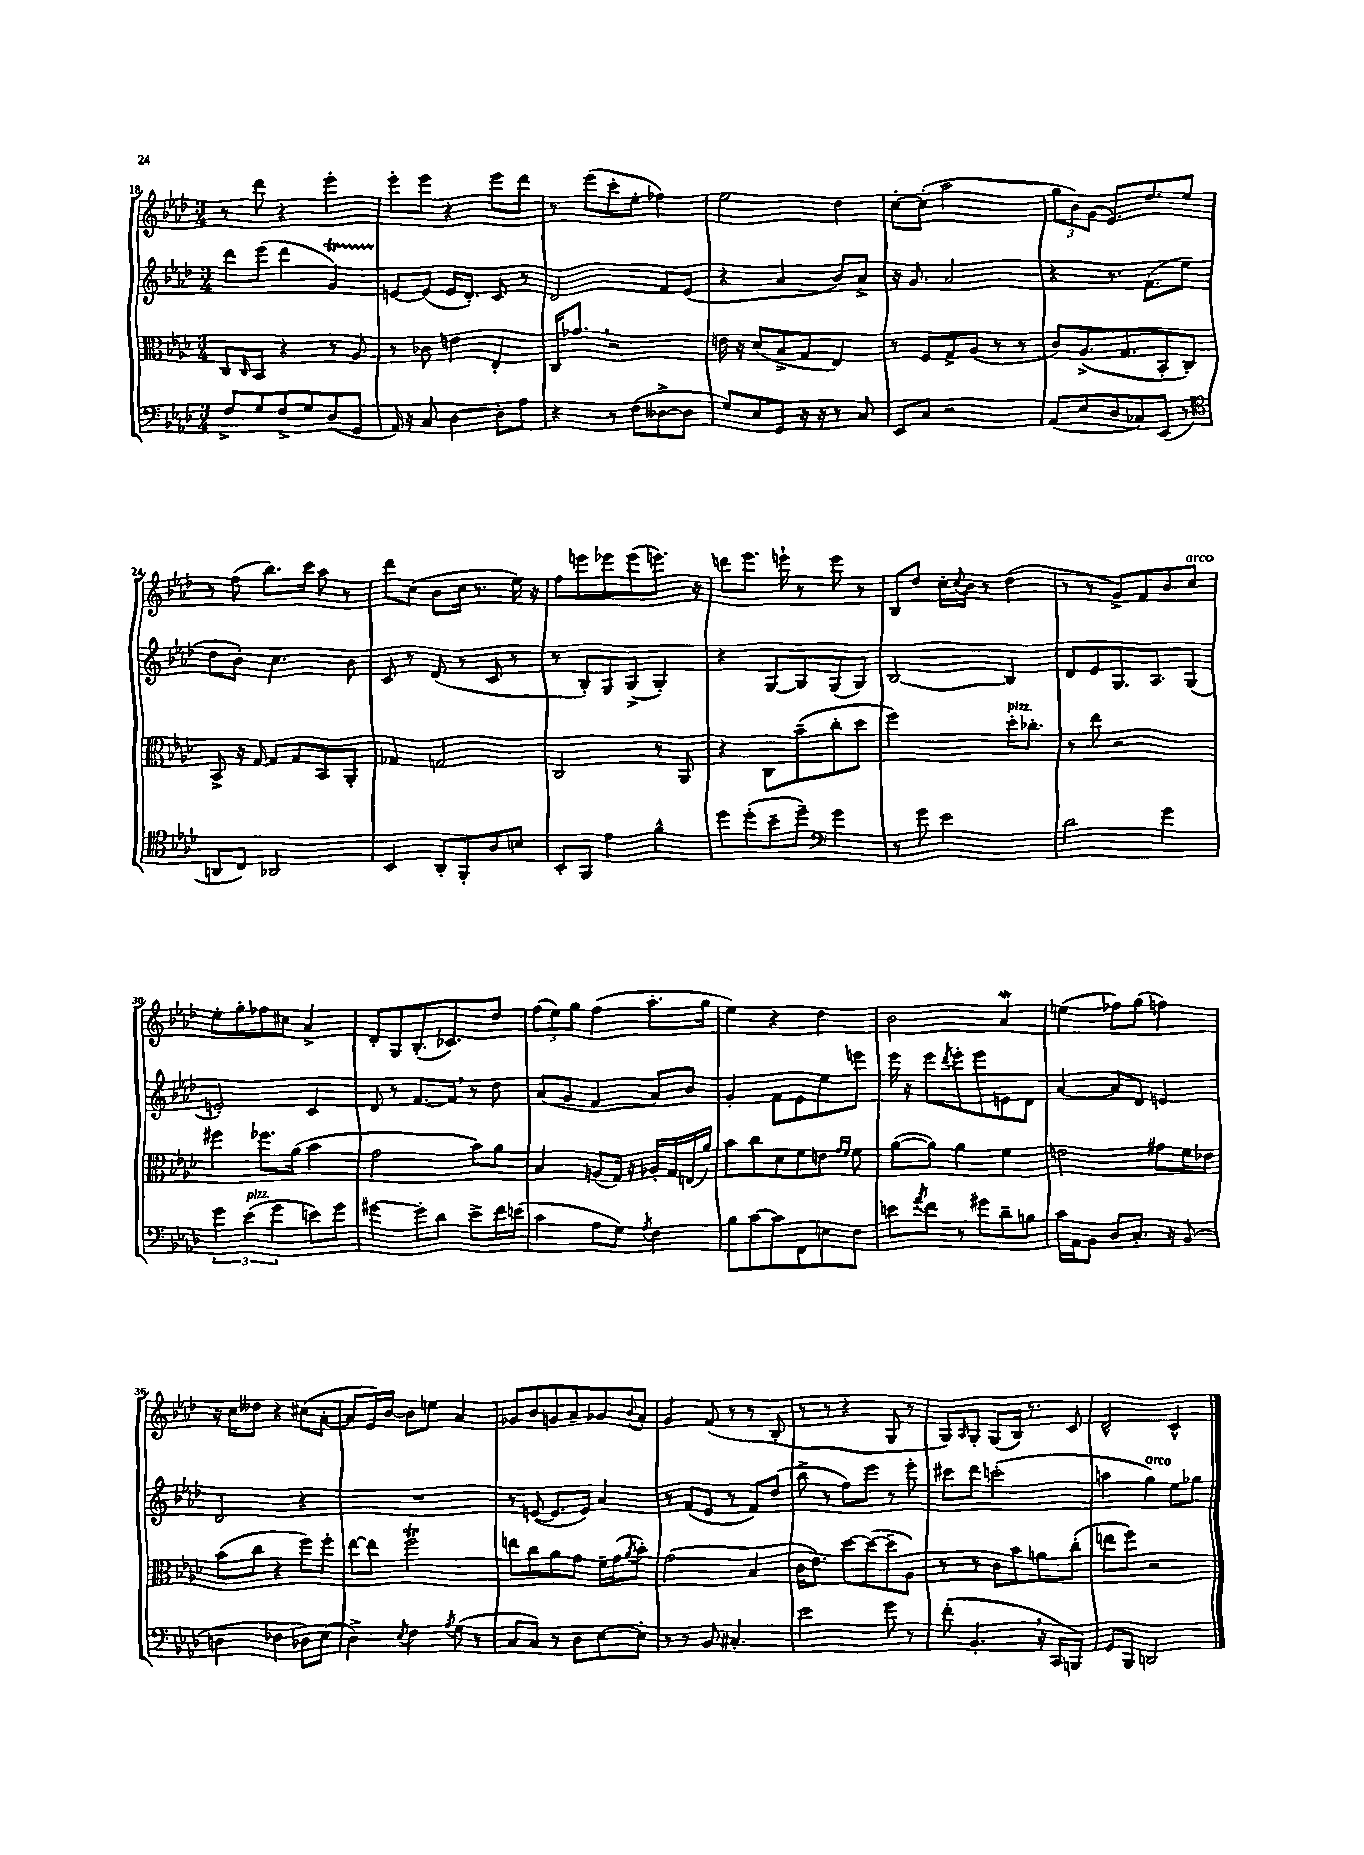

**kern	**kern	**kern	**kern
*staff4	*staff3	*staff2	*staff1
*clefF4	*clefC3	*clefG2	*clefG2
*k[b-e-a-d-]	*k[b-e-a-d-]	*k[b-e-a-d-]	*k[b-e-a-d-]
*M3/4	*M3/4	*M3/4	*M3/4
8F^	8C	8ddd-	8r
.	16qqC	.	.
8G	8BB-	(8eee-	8ddd-
8F^	4r	4ddd-	4r
8G	.	.	.
(8D-	8r	4g)	4eee-'
8GG	8A-	.	.
=	=	=	=
16AA-)	8r	[8e	8eee-'
16r	.	.	.
8C	8c-	(8e]	8eee-
[4D-	4e	16e	4r
.	.	8.d-')	.
8D-']	4E-'	8c	8eee-
8A-	.	8r	8ddd-
=	=	=	=
4r	16C	2d-	8r
.	8.g-	.	.
.	.	.	(8eee-
8r	2r	.	8ccc'
(8F	.	.	8ee-'
[8D--^	.	8f	4ff-)
8D--]	.	(8e-	.
=	=	=	=
8G)	16e	4r	2ee-
.	16r	.	.
8E-	(8d-	.	.
8GG	8B-^	4a-	.
16r	8G	.	.
16r	.	.	.
8r	4E-)	8b-)	4dd-
8C	.	8a-^	.
=	=	=	=
8EE-	8r	16r	[8cc'
.	.	8.g	.
8C	8F	.	(8cc']
2r	8G^	2a-	2aa-
.	(8A-	.	.
.	8r	.	.
.	8r	.	.
=	=	=	=
(8AA-	8c)	4r	12gg
.	.	.	12b-)
8E-	(8.A-^	.	.
.	.	.	(12g
8D-	.	8.r	8.e-)
.	8.G	.	.
8C-)	.	.	.
.	.	(8.f	8.dd-
(8EE-	8BB-'	.	.
8r	8C')	8ee-	8ee-
=	=	=	=
*clefC4	*	*	*
8AA	8BB-^	8dd-	8r
8C)	16r	8b-')	(8ff
.	[16G	.	.
2AA-	8G]	4.cc	8.bb-)
.	8G	.	.
.	.	.	16ccc
.	8BB-	.	8aa-
.	8AA-'	8b-	8r
=	=	=	=
4BB-	4G-	8c	8ddd-
.	.	8r	(8cc
8AA-'	2G	(8d-	8b-
8FF'	.	8r	16cc
.	.	.	8.r
8A-	.	8c	.
8B	.	8r	16ee-)
.	.	.	16r
=	=	=	=
8BB-'	2C	8r	8ff
8FF	.	8B-')	8eee
4e-	.	8G	8eee-
.	.	(8G^	(8eee-
4f^^	8r	4G')	8.eee)
.	8AA-	.	.
.	.	.	16r
=	=	=	=
8dd-	4r	4r	8ddd
(8dd-'	.	.	8.eee-
8b-~	8C	[8G	.
.	.	.	16eee`
8dd-~)	(8b-~	8G]	8r
*clefF4	*	*	*
4g	8cc'	(8G	8eee
.	8dd-	8G)	8r
=	=	=	=
8r	2ff)	[2B-	8B-
8g	.	.	8dd-
2e-	.	.	16cc'
.	.	.	8qqcc
.	.	.	16b-
.	.	.	8r
.	16dd-'	4B-]	(4dd-
.	8.cc-'	.	.
=	=	=	=
2d-	8r	8d-	8r
.	8ee-	8e-	8r
.	2r	8.G	8g^)
.	.	.	8f
.	.	8.A-	.
4g	.	.	8b-
.	.	(8G	8cc
=	=	=	=
6g	4ff#	2e')	8ee-'
.	.	.	8gg'
(6e-	.	.	.
.	8.ff-	.	8ff-
6g	.	.	.
.	.	.	8cc#
.	(16a-	.	.
8e)	4b-	4c	4a-^
8g	.	.	.
=	=	=	=
[4g#	2g	8d-	8d-'
.	.	8r	8G
8g#']	.	[8.f	(8.B-'
8d-	.	.	.
.	.	16f]	8.c-)
8e-^	8b-)	8r	.
16f	8a-	8dd-	8dd-
(16e	.	.	.
=	=	=	=
4c	4B-	(8a-	(12ff
.	.	.	12ee-)
.	.	8g	.
.	.	.	12gg
8A-	(8A	4f	(4ff
8G)	16G)	.	.
.	16r	.	.
8qA-	.	.	.
4F	16A-'	8a-)	8.aa-'
.	16G	.	.
.	(16E	8b-	.
.	16a-)	.	16gg
=	=	=	=
8B-	8b-	4g'	4ee-)
[8c	8cc	.	.
8c]	8d-	8f	4r
8FF	8f	8e-	.
8E	8e	8ee-	4dd-
.	16qqg	.	.
.	16qqf	.	.
8F	8f	8eee	.
=	=	=	=
8e	([8a-	16eee-	2b-
.	.	16r	.
8qa-	.	.	.
8f	8a-])	8eee-	.
.	.	8qddd-	.
8r	4a-	8eee-'	.
8g#	.	8eee-	.
8d-~	4f	8e	4a-
8B	.	8d-	.
=	=	=	=
16c	2e	[4a-	(4ee
16AA-	.	.	.
8BB-	.	.	.
8D-	.	8a-]	8ff-)
8.C'	.	8d-	(8gg
.	8g#	4e	4ff)
16r	.	.	.
(8BB-	16f	.	.
.	16e-	.	.
=	=	=	=
4D	(8b-	2d-	16r
.	.	.	16cc
.	8cc	.	8dd--
4F-	4r	.	4r
8D-)	8ff)	4r	(8cc#
(8E-	8ff'	.	[8a-'
=	=	=	=
4D-^)	[8ee-	2.r	8a-]
.	8ee-]	.	16e-)
.	.	.	[16b-
8qE-	.	.	.
4F	2ff	.	8b-]
.	.	.	8ee
8qA-	.	.	.
(8G	.	.	4a-
8r	.	.	.
=	=	=	=
8C	8ee	8r	8g-
8C)	8cc	([8e	8b-
8r	8a-	8.e]	8g
8D-	8g	.	8a-~
.	.	16e)	.
[8E-	16f~	4a-	8g-
.	(16g	.	.
.	8qa-	.	8qqb-
8E-']	8b-')	.	8a-'
=	=	=	=
8r	(2g	8r	4g
8r	.	(8f	.
8BB-	.	8e-	(8f
4.C#'	.	8r	8r
.	4B-	8f)	8r
.	.	(8dd-	8B-'
=	=	=	=
2e-	16c	8bb-^	8r
.	8.e-)	.	.
.	.	8r	8r
.	[8dd-	8ff)	4r
.	(8dd-_	8eee-	.
8g	8dd-~]	8r	8G
8r	8A-)	8eee-'	8r
=	=	=	=
(8f'	8r	8ccc#	8G)
.	.	.	16qqA-
4.BB-'	8r	8ddd-	8G'
.	8c	(2ccc'	(8G
.	8b-	.	16B-)
.	.	.	8.r
16r	8a	.	.
16CC	.	.	.
8BBB)	(8cc'	.	8c
=	=	=	=
8GG	8ee	4aa	2d-^^
8BBB-	8ff)	.	.
2DD	2r	4gg)	.
.	.	8ee-	4c^^
.	.	8gg-	.
==	==	==	==
*-	*-	*-	*-
